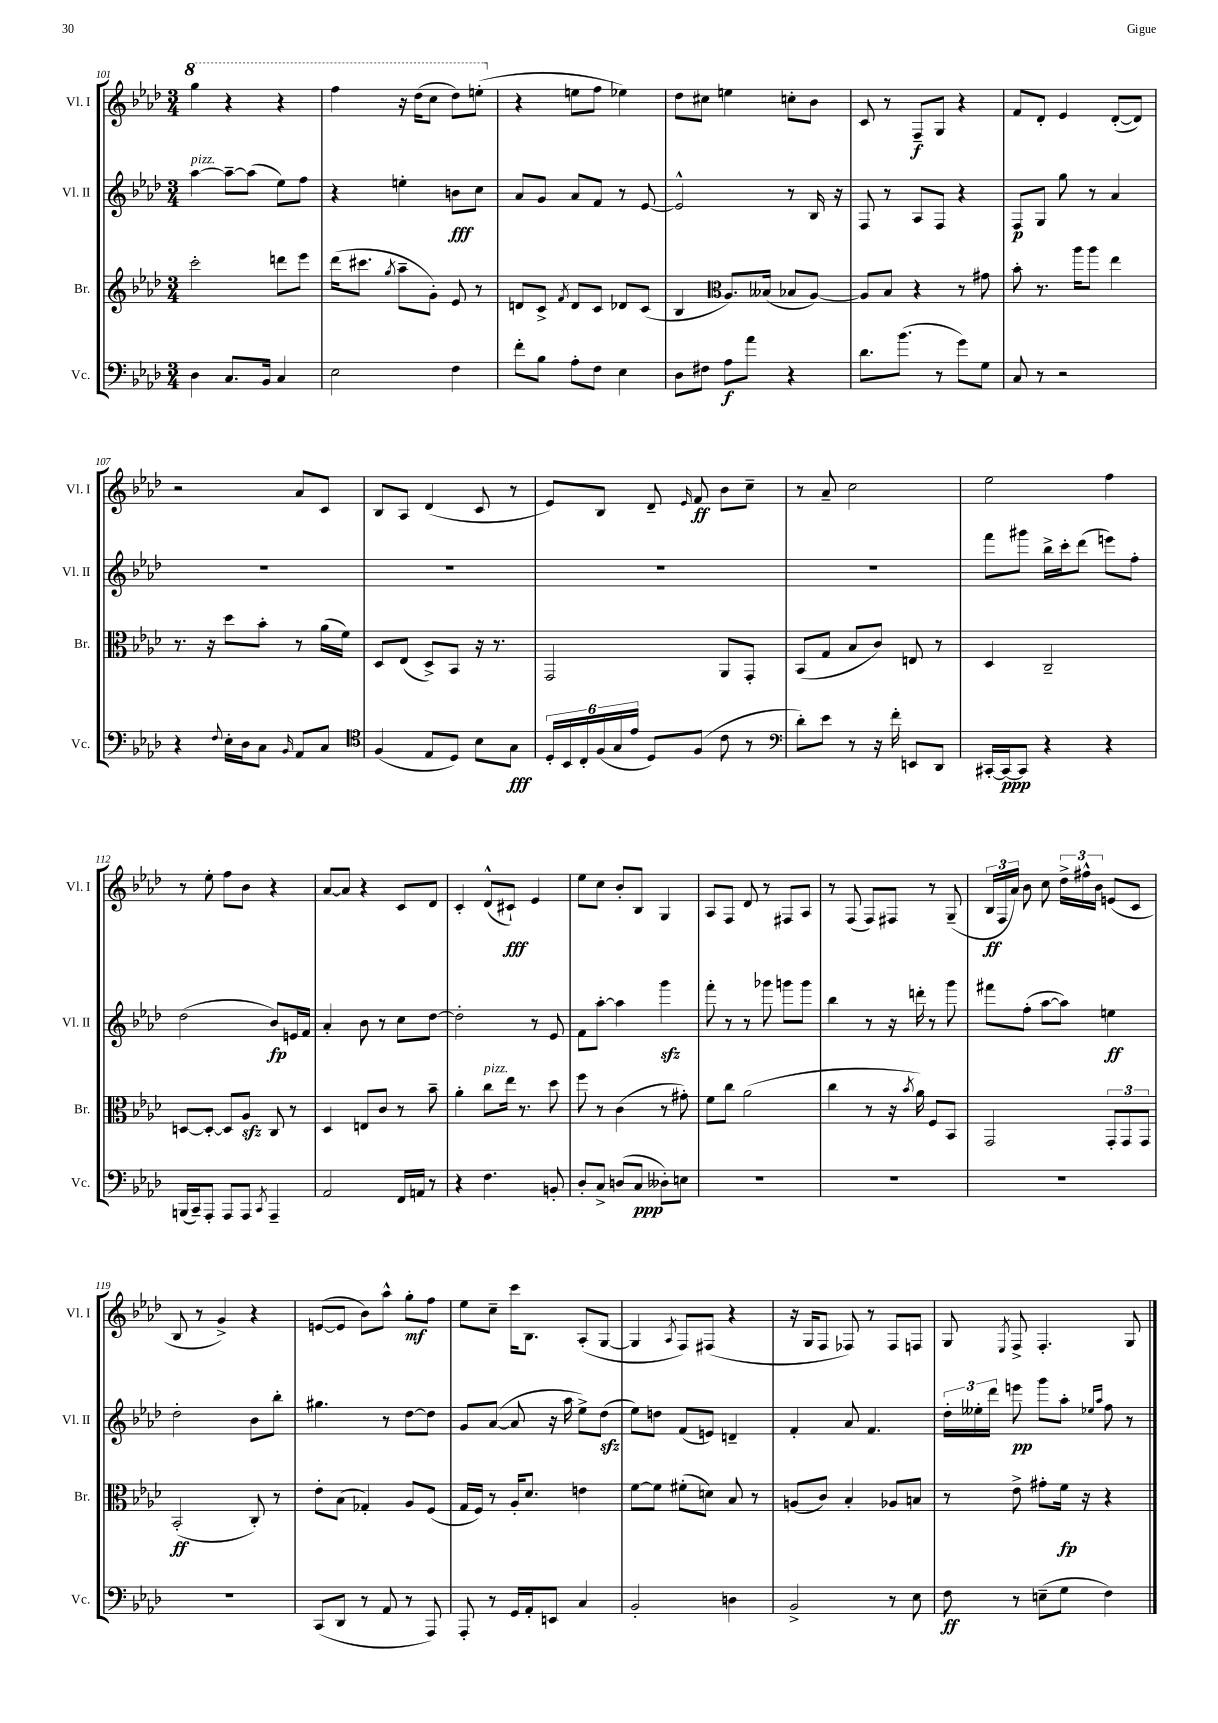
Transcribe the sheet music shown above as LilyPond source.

<<
\new StaffGroup <<
\new Staff = "s0" \with { instrumentName = "Vl. I" shortInstrumentName = "Vl. I" } {
    \clef treble \key aes \major \numericTimeSignature \time 3/4
    \autoBeamOff \ottava #1 g'''4 r4 r4 |
    f'''4 r16 des'''16[( c'''8] des'''8[) e'''8]-.( \ottava #0 |
    r4 e''8[ f''8] ees''4) |
    des''8[ cis''8] e''4 c''8[-. bes'8] |
    c'8 r8 f8[--\f g8] r4 |
    f'8[ des'8]-. ees'4 des'8[~-.( des'8]) |
    r2 aes'8[ c'8] |
    bes8[ aes8] des'4( c'8 r8 |
    ees'8[) bes8] des'8-- \grace { ees'16 } f'8\ff bes'8[ c''8]-- |
    r8 aes'8-- c''2 |
    ees''2 f''4 |
    r8 ees''8-. f''8[ bes'8] r4 |
    aes'8[~ aes'8] r4 c'8[ des'8] |
    c'4-. des'8[-^( cis'8]-!\fff) ees'4 |
    ees''8[ c''8] bes'8[-. bes8] g4 |
    aes8[ f8] des'8 r8 fis8[ aes8] |
    r8 f8( f8[) fis8] r8 g8--( |
    \tuplet 3/2 { bes16[\ff f16 aes'16]) } bes'8 c''8 \tuplet 3/2 { des''16[-> fis''16-^ bes'16] } e'8[( c'8] |
    bes8 r8 g'4->) r4 |
    e'8[~( e'8] bes'8[) aes''8]-^ g''8[-.\mf f''8] |
    ees''8[ c''8]-- c'''16[ bes8.] aes8[-.( g8]~ |
    g4 \acciaccatura { aes8 } f8[) fis8]( r4 |
    r16 g16[ f8] fes8) r8 fes8[ f8] |
    g8 \acciaccatura { ees8 } f8-> f4.-. g8 \bar "|." |
}
\new Staff = "s1" \with { instrumentName = "Vl. II" shortInstrumentName = "Vl. II" } {
    \clef treble \key aes \major \numericTimeSignature \time 3/4
    \autoBeamOff aes''4~^\markup { \italic "pizz." } aes''8[~-- aes''8]( ees''8[) f''8] |
    r4 e''4-. b'8[\fff c''8] |
    aes'8[ g'8] aes'8[ f'8] r8 ees'8~ |
    ees'2-^ r8 bes16 r16 |
    f8 r8 aes8[ f8] r4 |
    f8[\p g8] g''8 r8 aes'4 |
    R2. |
    R2. |
    R2. |
    R2. |
    f'''8[ gis'''8] bes''16[-> c'''16-. des'''8]( e'''8[) f''8]-. |
    des''2( bes'8[\fp) e'16 f'16] |
    aes'4-. bes'8 r8 c''8[ des''8]~ |
    des''2-. r8 ees'8 |
    f'8[ aes''8]~-. aes''4 g'''4\sfz |
    f'''8-. r8 r8 ges'''8 g'''8[ g'''8] |
    bes''4 r8 r16 d'''16-. r8 g'''8 |
    fis'''8[ f''8]-.( aes''8[~ aes''8]) e''4\ff |
    des''2-. bes'8[ bes''8]-. |
    gis''4. r8 des''8[~ des''8] |
    g'8[ aes'8]~( aes'8 r16 aes''16 ees''8[->) des''8]\sfz( |
    ees''8[) d''8] f'8[( e'8]) d'4-- |
    f'4-. aes'8 f'4. |
    \tuplet 3/2 { des''16[-. eeses''16-. des'''16] } e'''8\pp g'''8[ aes''8]-. \grace { ees''16[ aes''16] } f''8 r8 \bar "|." |
}
\new Staff = "s2" \with { instrumentName = "Br." shortInstrumentName = "Br." } {
    \clef treble \key aes \major \numericTimeSignature \time 3/4
    \autoBeamOff c'''2-. d'''8[ ees'''8] |
    des'''16[( cis'''8.] \acciaccatura { g''8 } aes''8[-- g'8]-.) ees'8 r8 |
    d'8[ c'8]-> \acciaccatura { f'8 } d'8[ c'8] des'8[ c'8]( |
    bes4 \clef alto aes8.[) beses16]( bes8[ aes8]~) |
    aes8[ bes8] r4 r8 gis'8 |
    bes'8-. r8. aes''16[ aes''8] ees''4 |
    r8. r16 des''8[ bes'8]-. r8 aes'16[( f'16]) |
    des8[ ees8]( des8[->) bes,8] r16 r8. |
    g,2 aes,8[ g,8]-. |
    bes,8[( g8] bes8[ c'8]) e8 r8 |
    des4 c2-- |
    d8[~ d8]~-. d8[ aes8]\sfz c8 r8 |
    des4 e8[ c'8] r8 bes'8-- |
    aes'4-. c''8[^\markup { \italic "pizz." } ees''16] r8. des''8 |
    f''8 r8 c'4( r8 gis'8-.) |
    f'8[ c''8] aes'2( |
    c''4 r8 r16 \acciaccatura { bes'8 } aes'16) f8[ bes,8] |
    g,2 \tuplet 3/2 { g,8[-. g,8 g,8] } |
    bes,2-.\ff( c8-.) r8 |
    ees'8[-. bes8]( ges4-.) aes8[ f8]( |
    g16[ f16]) r8 aes16[-. des'8.] e'4 |
    f'8[~ f'8] fis'8[-.( d'8]) bes8 r8 |
    a8[( c'8]) bes4-. aes8[ b8] |
    r8 ees'8-> gis'8[-. f'16]\fp r16 r4 \bar "|." |
}
\new Staff = "s3" \with { instrumentName = "Vc." shortInstrumentName = "Vc." } {
    \clef bass \key aes \major \numericTimeSignature \time 3/4
    \autoBeamOff des4 c8.[ bes,16] c4 |
    ees2 f4 |
    f'8[-. bes8] aes8[-. f8] ees4 |
    des8[ fis8] aes8[\f aes'8] r4 |
    des'8.[ bes'8.]( r8 g'8[) g8] |
    c8 r8 r2 |
    r4 \appoggiatura { f8 } ees16[-. des16 c8] \grace { bes,16 } aes,8[ c8] |
    \clef tenor f4( ees8[ des8]) bes8[ g8]\fff |
    \tuplet 6/4 { des16[-. bes,16 c16-. f16( g16 ees'16] } des8[) f8]( c'8 r8 |
    \clef bass des'8[-.) ees'8] r8 r16 f'16-. e,8[ des,8] |
    cis,16[~-. cis,16~\ppp cis,8] r4 r4 |
    b,,16[( c,16--) aes,,8]-. aes,,8[ aes,,8] \acciaccatura { c,8 } aes,,4-- |
    aes,2 f,16[ a,16] r8 |
    r4 f4. b,8-. |
    des8[-. c8]-> d8[( c8]\ppp deses8[-.) e8] |
    R2. |
    R2. |
    R2. |
    R2. |
    c,8[( des,8] r8 aes,8 r8 aes,,8) |
    aes,,8-. r8 g,16[ aes,16-. e,8] c4 |
    bes,2-. d4 |
    bes,2-> r8 ees8 |
    f8\ff r8 e8[--( g8] f4) \bar "|." |
}
>>
>>
\layout { \context { \Score currentBarNumber = #101 } }
